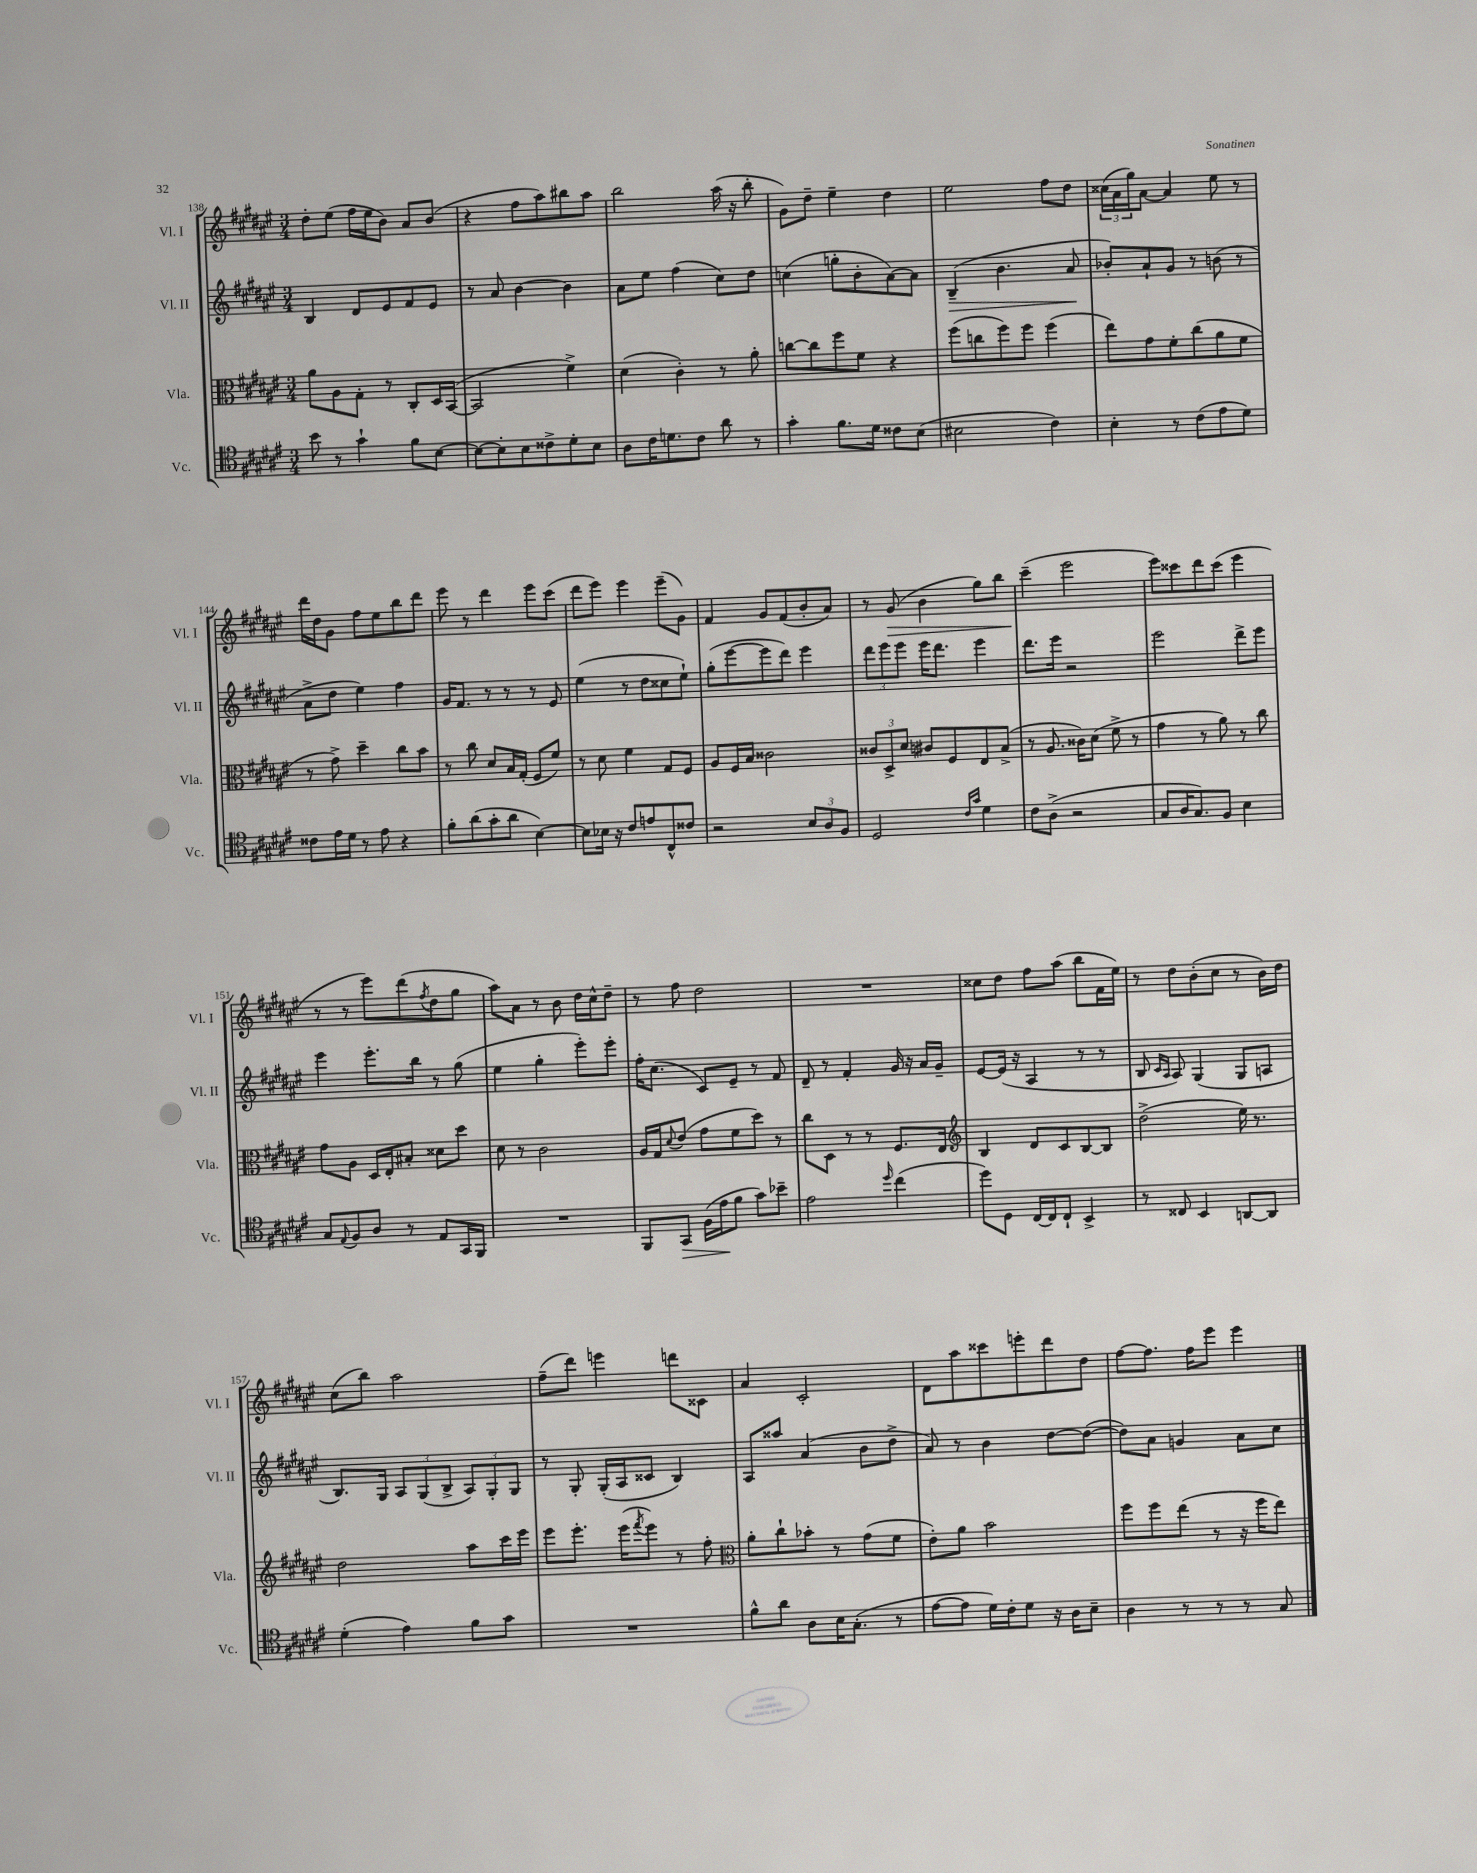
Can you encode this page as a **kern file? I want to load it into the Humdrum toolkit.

**kern	**kern	**kern	**kern
*staff4	*staff3	*staff2	*staff1
*clefC4	*clefC3	*clefG2	*clefG2
*k[f#c#g#d#a#e#]	*k[f#c#g#d#a#e#]	*k[f#c#g#d#a#e#]	*k[f#c#g#d#a#e#]
*M3/4	*M3/4	*M3/4	*M3/4
8b\	8a#\L	4B/	8dd#'\L
8r	8A#\	.	(8ee#\J
4g#`\	8G#'\J	8d#/L	16ff#\LL
.	.	.	16ee#\J
.	8r	8e#/	8b\J)
8f#\L	8C#'/L	8f#/	8a#/L
[8B\J	16D#/L	8e#/J	(8b/J
.	([16BB/JJ	.	.
=	=	=	=
8B\_L	2BB/]	8r	4r
8B'\]	.	8a#/	.
8B\	.	[4b\	8ff#\L
8c##^\	.	.	8aa#\)
8d#'\	4f#^\)	4b\]	8bb#\
8B\J	.	.	8aa#\J
=	=	=	=
8A#\L	(4d#\	8a#\L	2bb\
16c#\K	.	8ee#\J	.
8.d\	.	.	.
.	4c#'\)	(4ff#\	.
8c#\J	.	.	.
8a#\	8r	8cc#\L)	(16aa#\
.	.	.	16r
8r	8a#'\	8dd#\J	8bb'\
=	=	=	=
4g#'\	[8cc\L	(4cc\	8g#\L)
.	8cc\]	.	8dd#~\J
8.f#\L	8ff#\	8gg'\L	4ee#~\
.	8f#\J	8b'\	.
16d#\Jk	.	.	.
8c##\L	4r	[8a#\)	4dd#\
(8B\J	.	8a#\]J	.
=	=	=	=
2B#\	(8ff#\L	(4B~/	2ee#\
.	8cc\	.	.
.	8ff#\)	4.b\	.
.	8ff#\J	.	.
4c#\)	(4ff#\	.	8ff#\L
.	.	8a#/	8dd#\J
=	=	=	=
4B'\	8ee#\L)	8b-'/L)	(24cc##\LL
.	.	.	24a#\
.	.	.	24gg#\J)
.	8g#\	8a#`/	[8a#\J
8r	8f#'\	8g#/J	4a#/]
(8c#\L	(8cc#\	8r	.
8e#\	8a#\	(8b\	8ee#\
8d#\J)	8f#\J	8r	8r
=	=	=	=
8c##\L	8r	8a#^\L	16ddd#\LL
.	.	.	16dd#\J
16e#\L	8g#^\)	8dd#\J	8g#\J
16d#\JJ	.	.	.
8r	4dd#~\	4ee#\)	8ff#\L
8e#\	.	.	8ee#\
4r	8cc#\L	4ff#\	8bb\
.	8b\J	.	8ddd#\J
=	=	=	=
8f#'\L	8r	16g#/LK	8eee#\
.	.	8.f#/J	.
(8a#\	8cc#\	.	8r
8g#'\	8d#/L	8r	4ddd#\
8a#\J	16B/L	8r	.
.	(16G#'/JJ	.	.
[4B\)	8F#/L	8r	8eee#\L
.	8f#/J)	8e#/	(8ccc#\J
=	=	=	=
8B\]L	8r	(4ee#\	8ddd#\L
16B-\Jk	8d#\	.	8eee#\J)
16r	.	.	.
8c#/L	4f#\	8r	4eee#\
8e/	.	8dd#\L	.
8C#^^/	8G#/L	8cc##\	(8eee#~\L
8c##/J	8F#/J	8ee#`\J)	8g#\J)
=	=	=	=
2r	8A#/L	(8gg#'\L	4f#/
.	16F#/L	[8eee#\	.
.	16B/JJ	.	.
.	2c##\	8eee#\]	8g#/L
.	.	8ddd#\J)	(8f#/
12B/L	.	4eee#\	8b'/
12A#/	.	.	.
.	.	.	8a#/J)
12F#/J	.	.	.
=	=	=	=
2D#/	12c##/L	12ddd#\L	8r
.	12D#^/	12eee#\	.
.	.	.	(8g#/
.	12d#/J	12eee#\J	.
.	8c#/L	16eee#\LK	4b\
.	.	8.ddd#\J	.
.	8F#/	.	.
16qqc#/LL	.	.	.
16qqg#/JJ	.	.	.
4d#\	8E#/	4eee#\	8gg#\L)
.	(8B^/J	.	8bb\J
=	=	=	=
8c#\L	8r	8.ddd#\L	(4ccc#~\
(8A#^\J	8.A#/	.	.
.	.	16eee#\Jk	.
2r	.	2r	2eee#\
.	16c##\LK)	.	.
.	(8d#\J	.	.
.	8f#^\	.	.
.	8r	.	.
=	=	=	=
8G#/L	4g#\	2eee#\	8eee#\L)
16A#/K	.	.	8ccc##\
8.G#/)	.	.	.
.	8r	.	8ddd#\
8F#/J	8a#\)	.	(8ccc##\J
4B\	8r	8ddd#^\L	4eee#\
.	8cc#\	8eee#\J	.
=	=	=	=
8G#/L	8g#\L	4eee#\	8r
8qqE#/	.	.	.
8F#/	8A#\J	.	8r
8A#/J	16D#/LL	8.eee#'\L	8eee#\L)
.	16E#'/J	.	.
8r	8B#'/J	.	(8ddd#\
.	.	16bb\Jk	.
.	.	.	8qff#/
8E#/L	8d##\L	8r	8dd#\
16GG#/L	8dd#\J	(8gg#\	8gg#\J
16FF#/JJ	.	.	.
=	=	=	=
2.r	8d#\	4ee#\	8aa#\L)
.	8r	.	8a#\J
.	2c#\	4gg#'\	8r
.	.	.	8b\
.	.	8eee#'\L)	16dd#\LL
.	.	.	16cc#^^\J
.	.	8eee#'\J	8dd#~\J
=	=	=	=
8FF#/L	16A#/LL	16ff#'\LK	8r
.	16G#/J	(8.cc#\J	.
.	8qqd#/	.	.
8GG#/J	(8e#/J	.	8ff#\
(16F#\LL	8g#\L	8c#/L)	2dd#\
16e#\J	.	.	.
8f#\J	8f#\	8e#~/J	.
8g#\L)	8dd#\J)	8r	.
8b-~\J	8r	8f#/	.
=	=	=	=
2e#\	8cc#\L	8d#~/	2.r
.	8D#\J	8r	.
.	8r	4f#'/	.
.	8r	.	.
16qqdd#/	.	.	.
(4cc#\	8.F#/L	16g#/	.
.	.	16r	.
.	.	16a#/LL	.
.	16E#/Jk	16g#~/JJ	.
=	=	=	=
*	*clefG2	*	*
8dd#\L)	4B/	[8e#/L	8cc##\L
8D#\J	.	(16e#/]Jk	8dd#\J
.	.	16r	.
[16C#/LL	8d#/L	4A#/	8ff#\L
16C#/]J	.	.	.
8C#`/J	8c#/	.	(8aa#\J
4BB^/	[8B/	8r	8bb\L
.	8B/]J	8r	16f#\L
.	.	.	16ee#\JJ)
=	=	=	=
8r	(2dd#^\	8B/	8r
.	.	16qqc#/LL	.
.	.	16qqA#/JJ	.
8C##/	.	8A#/)	8dd#\L
4BB/	.	(4G#/	(8b'\
.	.	.	8cc#\J
[8AA/L	16ee#\)	8G#/L	8r
.	8.r	.	.
8AA/]J	.	8A/J	16b\LL)
.	.	.	16dd#\JJ
=	=	=	=
(4d#'\	2dd#\	8.B/L)	(8cc#\L
.	.	.	8bb\J)
.	.	16G#/Jk	.
4e#\)	.	12A#/L	2aa#\
.	.	(12G#/	.
.	.	12B^/J	.
8f#\L	8aa#\L	12A#/L)	.
.	.	12G#'/	.
8g#\J	16ccc#\L	.	.
.	.	12G#/J	.
.	16eee#\JJ	.	.
=	=	=	=
2.r	8eee#\L	8r	(8ff#~\L
.	8.eee#'\J	8G#'/	8ddd#\J)
.	.	(16G#'/LL	4eee\
.	(16eee#\LK	16A#/J	.
.	8qfff#/	.	.
.	8eee#\J)	8c##/J	.
.	8r	4B/)	8ddd\L
.	8ff#'\	.	8c##\J
=	=	=	=
*	*clefC3	*	*
8f#^^\L	8a#'\L	8A#/L	4a#/
8a#\J	8cc#`\	8aa##/J	.
8A#\L	8b-'\J	(4a#/	2c#'/
16B\K	8r	.	.
(8.G#'\J	.	.	.
.	(8g#\L	8b\L	.
8r	8f#\J	8dd#^\J	.
=	=	=	=
[8e#\L	8e#'\L)	8a#/)	8d#\L
8e#\]J	8a#\J	8r	8aa#\
16d#\LL)	2b\	4b\	8ccc##\
16c#'\J	.	.	.
8d#\J	.	.	8eee'\
16r	.	[8dd#\L	8ddd#\
16A#\LK	.	.	.
8B~\J	.	(8dd#\_J	8dd#\J
=	=	=	=
4A#\	8ff#\L	8dd#\]L)	[8ff#\L
.	8ff#\	8a#\J	8.ff#\]J
8r	(8ee#\J	4g/	.
.	.	.	16ff#\LK
8r	8r	.	8eee#\J
8r	16r	8a#\L	4eee#\
.	16ff#\LK	.	.
8G#/	8ee#\J)	8cc#\J	.
==	==	==	==
*-	*-	*-	*-
